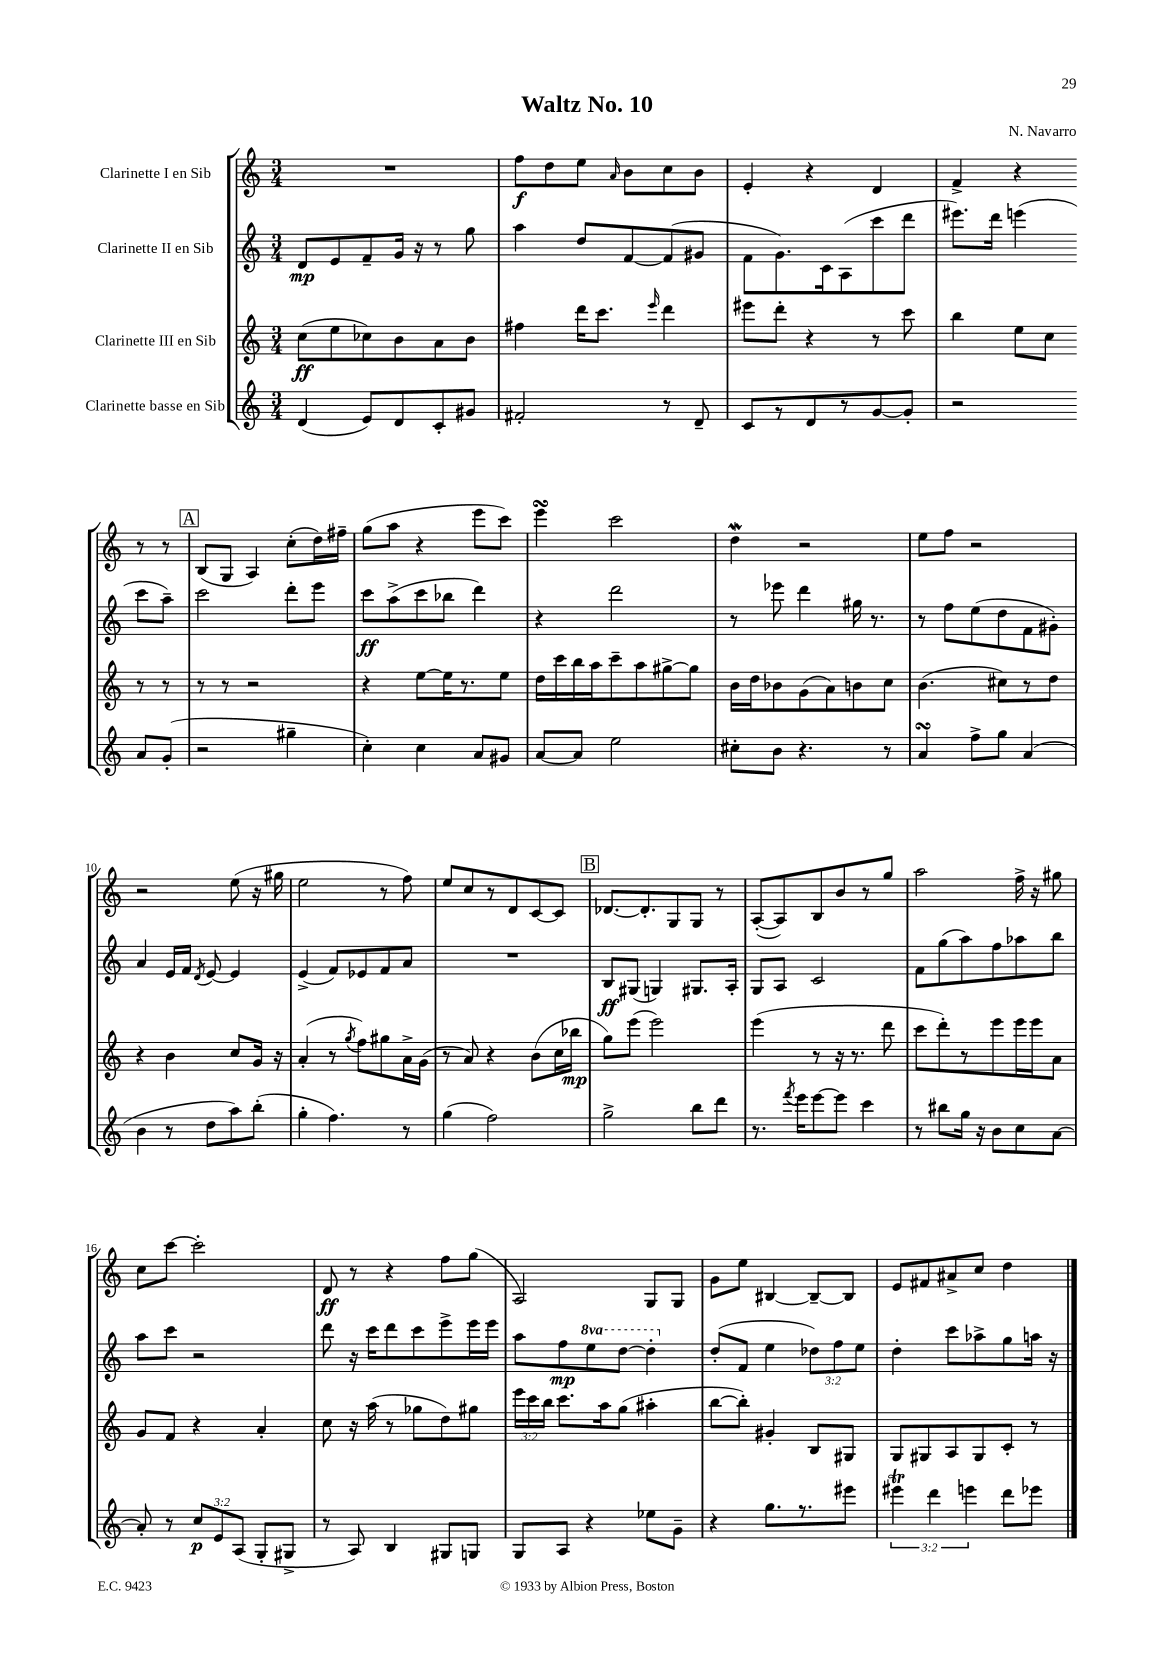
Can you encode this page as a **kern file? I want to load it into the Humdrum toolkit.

**kern	**kern	**kern	**kern
*staff4	*staff3	*staff2	*staff1
*clefG2	*clefG2	*clefG2	*clefG2
*k[]	*k[]	*k[]	*k[]
*M3/4	*M3/4	*M3/4	*M3/4
(4d	(8cc	8d	2.r
.	8ee	8e	.
8e)	8cc-)	8f~	.
8d	8b	16g	.
.	.	16r	.
8c'	8a	8r	.
8g#	8b	8gg	.
=	=	=	=
2f#'	4ff#	4aa	8ff
.	.	.	8dd
.	16ddd	8dd	8ee
.	8.ccc	.	.
.	.	.	16qqa
.	.	[8f	8b
.	16qqeee	.	.
8r	4ddd	(8f]	8cc
8d~	.	8g#	8b
=	=	=	=
8c	8eee#	8f	4e'
8r	8ddd'	8.g)	.
8d	4r	.	4r
.	.	16c	.
8r	.	(8A	.
[8g	8r	8ccc	4d
8g']	8ccc	8ddd	.
=	=	=	=
2r	4bb	8.eee#)	4f^
.	.	16ddd	.
.	8ee	(4eee	4r
.	8cc	.	.
8a	8r	8ccc	8r
(8g'	8r	8aa~)	8r
=	=	=	=
2r	8r	2ccc	(8B
.	8r	.	8G
.	2r	.	4A)
4gg#~	.	8ddd'	(8cc'
.	.	8eee	16dd)
.	.	.	16ff#~
=	=	=	=
4cc')	4r	8ccc	(8gg
.	.	(8aa^	8aa
4cc	[8ee	8ccc	4r
.	16ee]	8bb-	.
.	8.r	.	.
8a	.	4ddd)	8eee
8g#	8ee	.	8ccc)
=	=	=	=
[8a	16dd	4r	4eee
.	16ccc	.	.
8a]	16bb	.	.
.	16aa	.	.
2ee	8ccc~	2ddd	2ccc
.	8aa	.	.
.	[8gg#^	.	.
.	8gg#]	.	.
=	=	=	=
8cc#'	16b	8r	4dd
.	16dd	.	.
8b	8b-	8eee-	.
4.r	(8g	4ddd	2r
.	8a)	.	.
.	8b	16gg#	.
.	.	8.r	.
8r	8cc	.	.
=	=	=	=
4a	(4.b	8r	8ee
.	.	8ff	8ff
8ff^	.	(8ee	2r
8gg	8cc#)	8dd	.
(4a	8r	8f	.
.	8dd	8g#')	.
=	=	=	=
4b	4r	4a	2r
8r	4b	16e	.
.	.	16f	.
.	.	8qd	.
8dd	.	[8e	.
8aa)	8cc	4e]	(8ee
(8bb'	16g	.	16r
.	16r	.	16gg#
=	=	=	=
4gg'	(4a'	(4e^	2ee
4.ff)	8r	8f)	.
.	8qgg	.	.
.	8ff)	8e-	.
.	8gg#	8f	8r
8r	16a^	8a	8ff)
.	(16g	.	.
=	=	=	=
(4gg	8r	2.r	8ee
.	8a)	.	8cc
2ff)	4r	.	8r
.	.	.	8d
.	(8b	.	[8c
.	16cc	.	8c]
.	16bb-	.	.
=	=	=	=
2gg^	8gg)	8B	[8.d-
.	(8eee	(8G#	.
.	.	.	8.d-']
.	2eee)	4G)	.
.	.	.	8G
8bb	.	8.G#	8G
8ddd	.	.	8r
.	.	16A'	.
=	=	=	=
8.r	(4eee	8G	([8A'
.	.	8A	8A])
8qfff	.	.	.
16eee	.	.	.
[8eee	8r	2c	8B
8eee]	16r	.	8b
.	8.r	.	.
4ccc	.	.	8r
.	8ddd	.	8gg
=	=	=	=
8r	8ccc	8f	2aa
8bb#	8ddd')	(8gg	.
16gg	8r	8aa)	.
16r	.	.	.
8b	8eee	8ff	.
8cc	16eee	8aa-	16ff^
.	16eee	.	16r
[8a	8a	8bb	8gg#
=	=	=	=
8a']	8g	8aa	8cc
8r	8f	8ccc	[8ccc
12cc	4r	2r	2ccc']
12e	.	.	.
(12A	.	.	.
8G'	4a'	.	.
8G#^	.	.	.
=	=	=	=
8r	8cc	8ddd	8d
8A)	16r	16r	8r
.	(16aa	16ccc	.
4B	8r	8ddd	4r
.	8gg-	8ccc	.
8G#	8dd)	8eee^	8ff
8G	8gg#	16eee	(8gg
.	.	16eee	.
=	=	=	=
8G	24eee	8aa	2A)
.	24ccc	.	.
.	24bb	.	.
8A	8.ccc	8ff	.
4r	.	8eee	.
.	16aa	.	.
.	(8gg	[8ddd	.
8ee-	4aa#'	4ddd']	8G
8g~	.	.	8G
=	=	=	=
4r	[8bb	(8dd'	8g
.	8bb'])	8f	8ee
8.gg	4g#'	4ee	[4B#
8.r	.	.	.
.	8B	12dd-)	8B#~_
.	.	12ff	.
8eee#	8G#	.	8B#]
.	.	12ee	.
=	=	=	=
6eee#	8G	4dd'	8e
.	8G#	.	8f#
6ddd	.	.	.
.	8A	8ccc	8a#^
6eee	.	.	.
.	8G#	8aa-^	8cc
8ddd	8c'	8gg	4dd
8eee-	8r	16aa	.
.	.	16r	.
==	==	==	==
*-	*-	*-	*-
